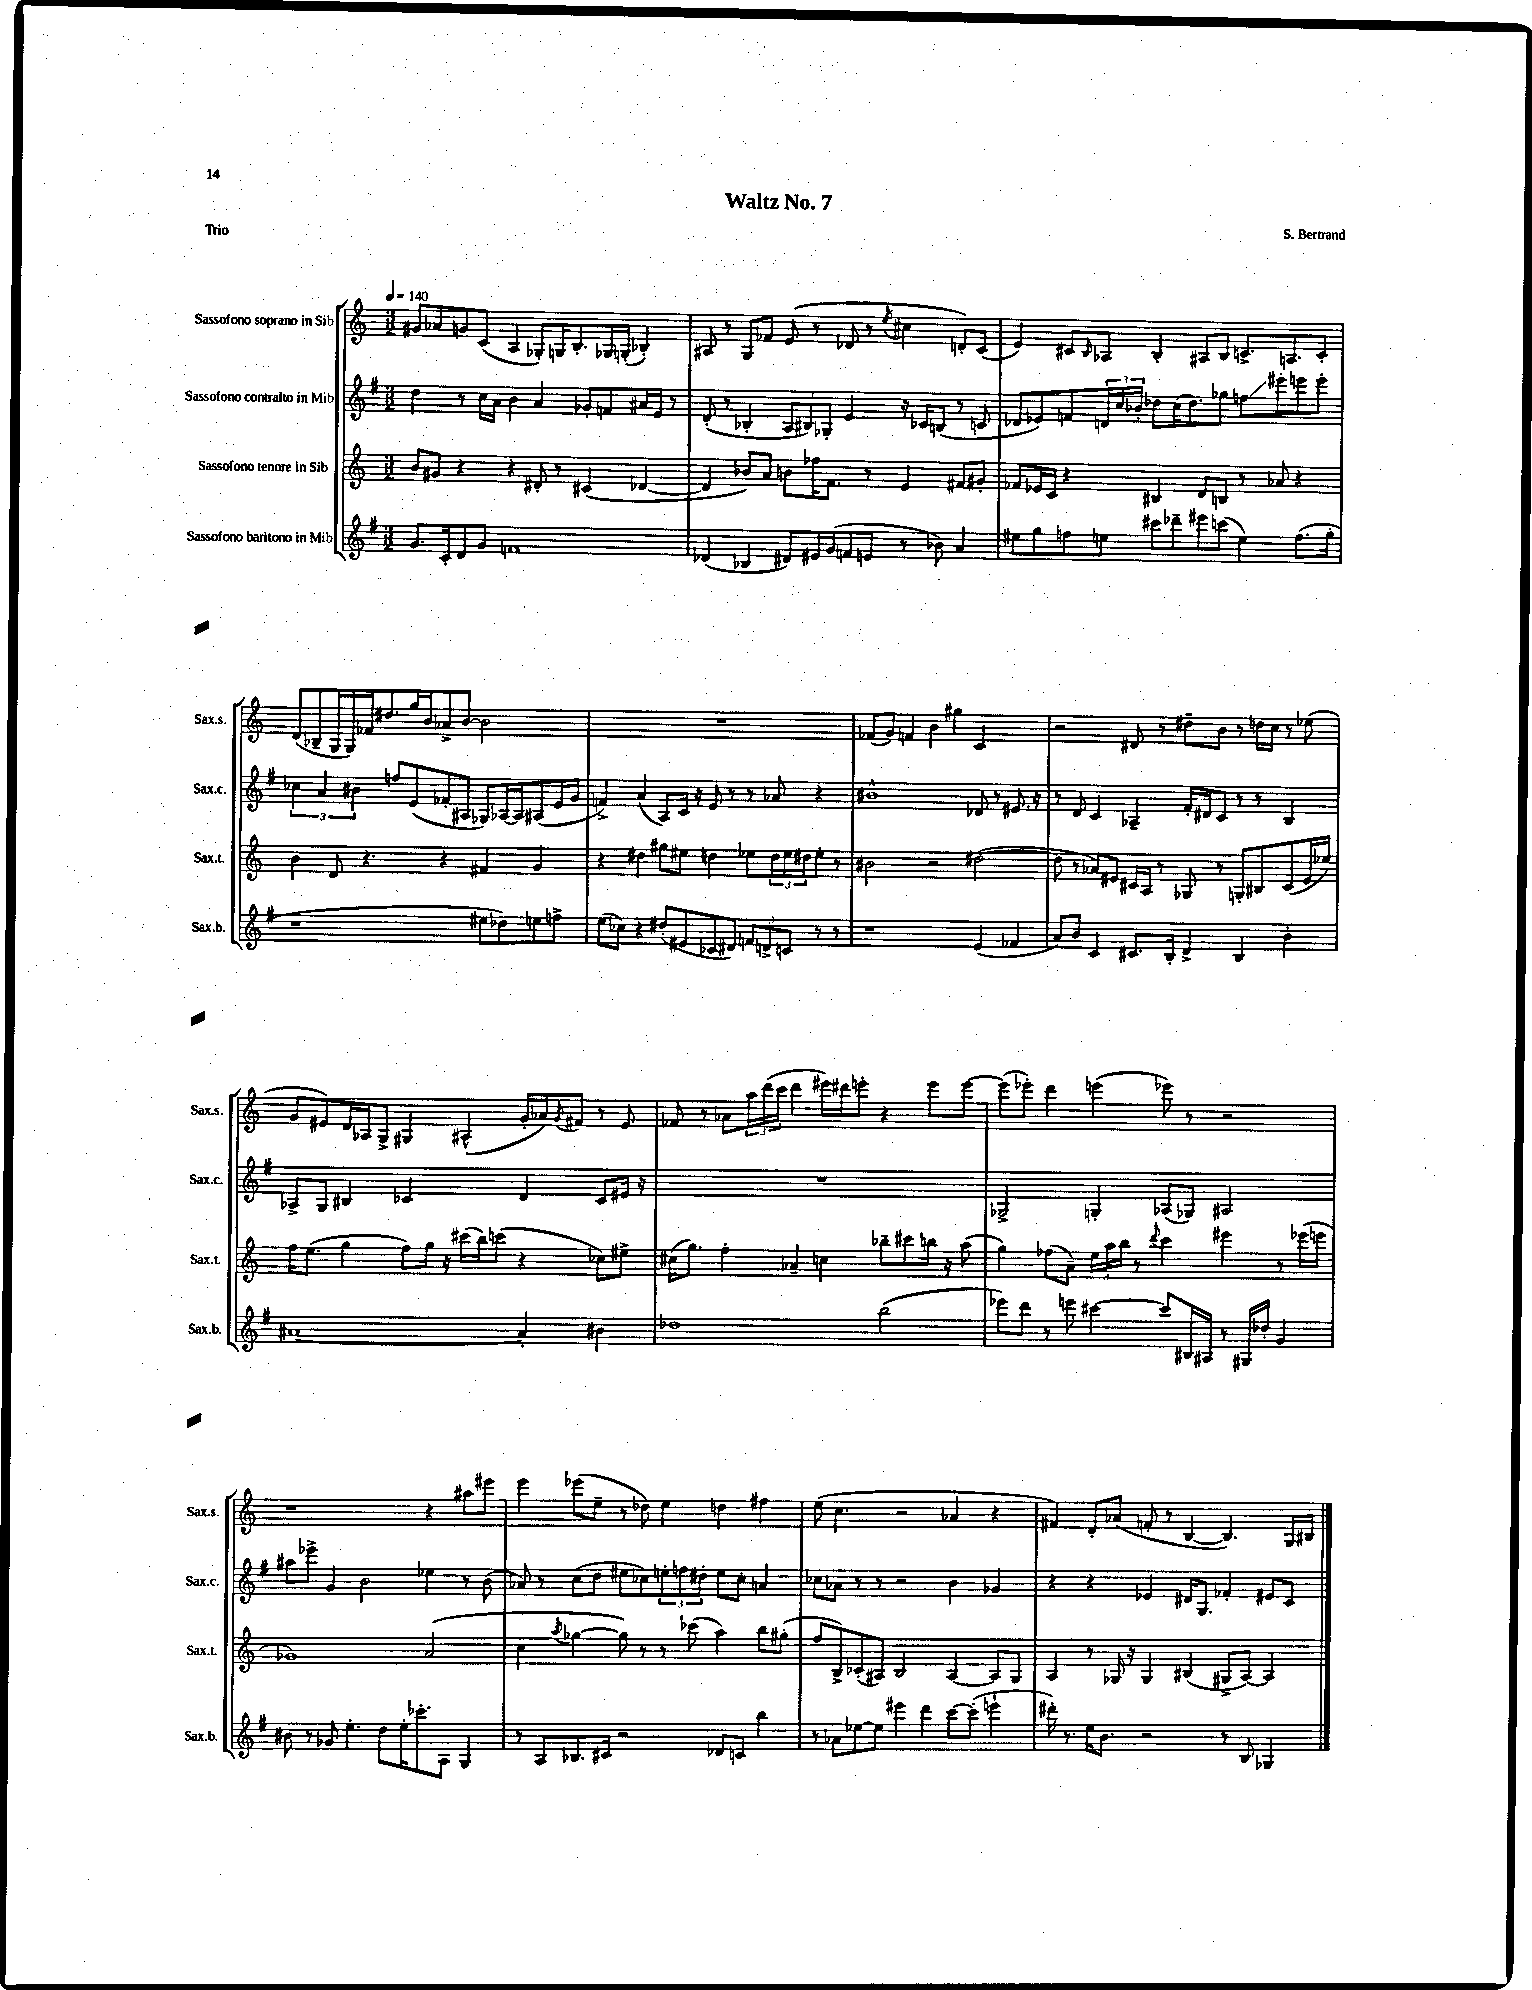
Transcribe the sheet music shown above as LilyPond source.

\header { title = "Waltz No. 7" composer = "S. Bertrand" piece = "Trio" }
<<
\new StaffGroup <<
\new Staff = "s0" \with { instrumentName = "Sassofono soprano in Sib" shortInstrumentName = "Sax.s." } {
    \clef treble \key c \major \numericTimeSignature \time 3/2 \tempo 4 = 140
    gis'8 aes'8 g'8 c'8( a4 ges8-.) g16 b8.-. ges16 g16-.( bes4-.) |
    ais8 r8 g8 fes'8 e'8( r8 des'8 r8 \acciaccatura { e''8 } cis''4 d'8-.) c'8( |
    e'4) cis'8 \grace { b16 } aes8 b4-. ais8 b8 c'8.-> a8. c'8-. |
    d'8( bes8-- g16 g16) fes'16 dis''8. g''16 b'16 aes'8-> b'8~ b'2 |
    R1. |
    fes'8( g'8) f'4 b'4 gis''4 c'2 |
    r2 dis'8 r8 dis''8-- b'8 r8 d''16 c''16 r8 ees''8( |
    g'8 eis'8) d'16 aes16 g8-> gis4 ais4-^( g'16-. aes'16) \acciaccatura { g'8 } fis'8 r8 eis'8 |
    fes'8 r8 aes'8 \tuplet 3/2 { a''16 d'''16( c'''16 } d'''4 eis'''16) dis'''16 e'''8-. r4 e'''8 e'''8~ |
    e'''8( ees'''8-.) d'''4 e'''4( ees'''8) r8 r2 |
    r1 r4 ais''8 eis'''8 |
    e'''4 ees'''8( e''8-- r8 des''8) e''4 d''4 fis''4 |
    e''8( c''4. r2 aes'4 r4 |
    fis'4) d'8-. aes'8( f'8-. r8 b4~ b4.) g16 bis16 \bar "|." |
}
\new Staff = "s1" \with { instrumentName = "Sassofono contralto in Mib" shortInstrumentName = "Sax.c." } {
    \clef treble \key g \major \numericTimeSignature \time 3/2
    d''4 r8 c''16 a'16 b'4 a'4 ges'8-. f'8 ais'16 e'16 r8 |
    d'8-.( r8 bes4-. \tuplet 3/2 { a8 bis8) ges8-. } e'4 r16 ces'16 b8( r8 c'8 |
    des'8 ees'8) f'8 \tuplet 3/2 { d'16 c''16 bes'16-. } des''8 c''16( des''8.) ges''8 f''8\glissando eis'''8-. e'''8 e'''8-. |
    \tuplet 3/2 { ces''4 a'4 bis'4 } f''8 e'8( fes'8-. ais8 ges8) aes16~ aes16 ais8( e'16 g'16 |
    f'4->) a'4( a8) c'16 r16 e'8 r8 r8 aes'8 r4 |
    bis'1-^ des'8 r8 eis'8. r16 |
    r8 d'8 c'4 aes4-- fis'16-. dis'16 c'8 r8 r8 b4 |
    aes8-> g8 bis4 ces'2 d'4 ces'8 eis'16 r16 |
    R1. |
    ges2-> g4-. aes8( ges8) ais2 |
    ais''8 ees'''8-> g'4 b'2 ees''4 r8 b'8( |
    aes'8) r8 c''8( d''8 eis''8 ces''8) \tuplet 3/2 { e''8-. f''8 dis''8-. } e''8 ces''8-. a'4 |
    ces''8 aes'8 r8 r8 r2 b'4 ges'4 |
    r4 r4 ees'4 dis'16 g8. fes'4-. eis'8 c'8 \bar "|." |
}
\new Staff = "s2" \with { instrumentName = "Sassofono tenore in Sib" shortInstrumentName = "Sax.t." } {
    \clef treble \key c \major \numericTimeSignature \time 3/2
    b'8 gis'8 r4 r4 dis'8-. r8 cis'4( des'4~ |
    des'4 bes'8) a'8 b'8 fes''16 f'8. r8 e'4 fis'8 gis'8-. |
    fes'8 ees'16 c'16 r4 bis4 d'8 b8 r8 aes'8 r4 |
    b'4 d'8 r4. r4 fis'4 g'4 |
    r4 dis''4 gis''8 eis''8 d''4 ees''8 \tuplet 3/2 { d''16 ees''16 dis''16 } ees''8-. r8 |
    bis'2 r2 dis''2~( |
    dis''8 r8 aes'8) eis'8 cis'16 a16 r8 ges8 r8 g8-. bis8 cis'8( eis'16 ees''16) |
    f''16 e''8.( g''4 f''8) g''16 r16 cis'''16( b''16) c'''8( r4 ces''8) eis''8-> |
    cis''16( g''8.) f''4-. aes'4-- c''4 bes''8-- cis'''8 b''16 r16 a''8( |
    g''4) fes''8( a'8--) \tuplet 3/2 { e''16 a''16 b''16 } r8 \appoggiatura { d'''8 } c'''4 eis'''4 r8 ees'''16( e'''16 |
    ges'1) a'2( |
    c''4 \acciaccatura { a''8 } ges''4~ ges''8) r8 r8 ces'''8( a''4) b''8 gis''8-.( |
    f''8 b8->) ces'8-.( ais8) b2 ais4~ ais8 g8 |
    a4 r8 ges16 r16 ges4 bis4( gis8-> a8~) a4 \bar "|." |
}
\new Staff = "s3" \with { instrumentName = "Sassofono baritono in Mib" shortInstrumentName = "Sax.b." } {
    \clef treble \key g \major \numericTimeSignature \time 3/2
    g'8. c'16-. d'8 g'8 f'1 |
    des'4( bes4 dis'8) eis'16 g'16( f'8 e'8 r8 bes'8) a'4 |
    eis''8 g''8 f''8 e''8 cis'''8 des'''8-- eis'''8 c'''8( e''4) f''8.( g''16-. |
    r1 eis''8 des''8) e''8 f''8-> |
    e''8( ces''8) r4 dis''8-.( eis'8 ces'8 dis'8) \tuplet 3/2 { f'8 d'8-> c'8 } r8 r8 |
    r1 e'4( fes'4 |
    a'8) b'8 c'4 cis'8. b16-. d'4-> b4 b'4-. |
    ais'1~ ais'4-. bis'4 |
    des''1 b''2( |
    ees'''8) d'''8 r8 e'''8 cis'''4~ cis'''8 bis16 ais16 r8 gis16 des''16-. g'4 |
    bis'8 r8 ges'8 e''4.-. d''8 e''16-. ces'''8.-. a8 g4 |
    r8 a8 bes8. cis'16 r2 des'8 c'8 b''4 |
    r8 aes'8 ees''8~ ees''8 eis'''4 d'''4 c'''8~ c'''8-.( e'''4-! |
    dis'''16-.) r8. e''16 b'8. r2 r8 b8 ges4 \bar "|." |
}
>>
>>
\layout { \context { \Score \remove "Bar_number_engraver" } }
